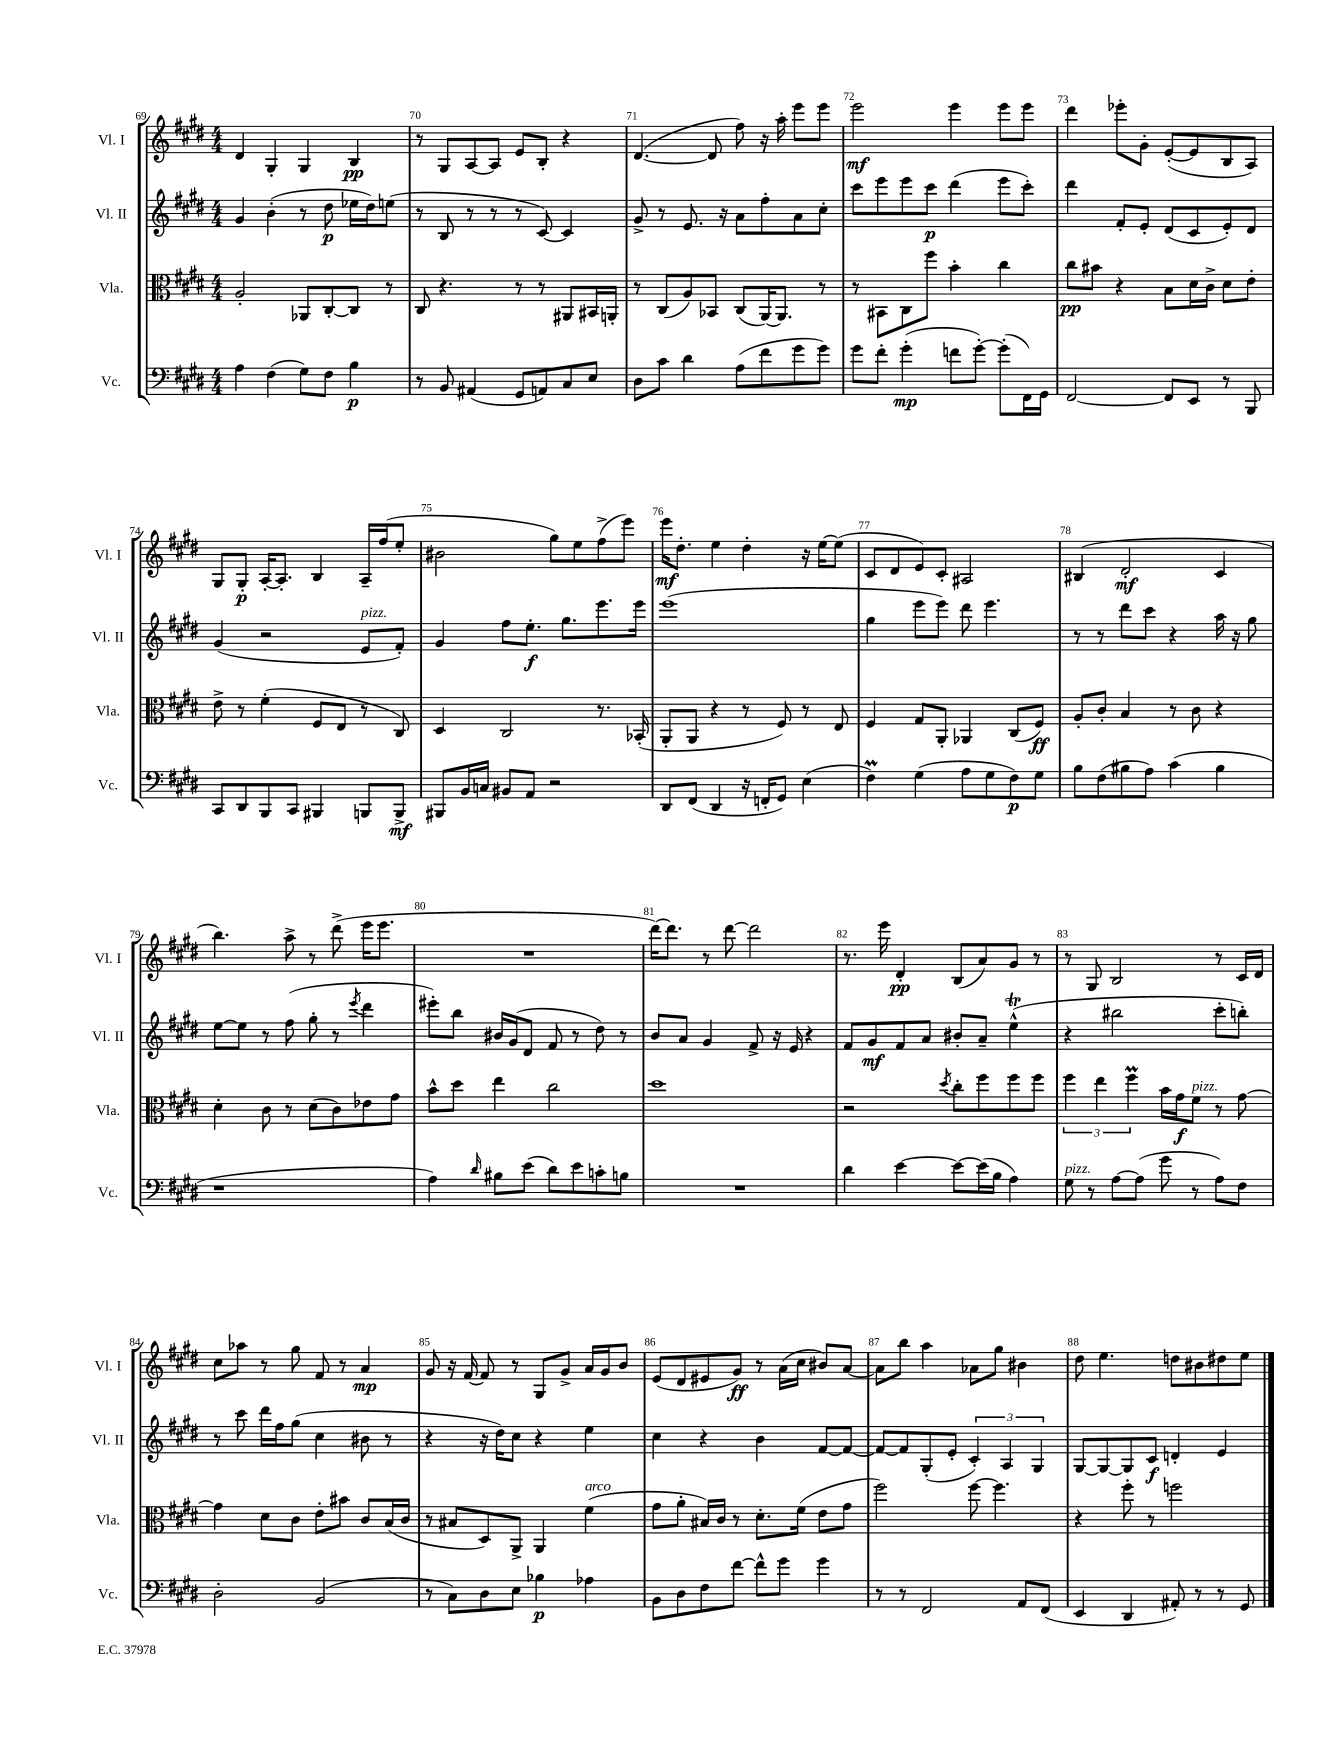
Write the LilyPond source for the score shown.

<<
\new StaffGroup <<
\new Staff = "s0" \with { instrumentName = "Vl. I" shortInstrumentName = "Vl. I" } {
    \clef treble \key e \major \numericTimeSignature \time 4/4
    dis'4 gis4-. gis4 b4\pp |
    r8 gis8 a8~ a8 e'8 b8-. r4 |
    dis'4.~( dis'8 fis''8) r16 a''16-. e'''8 e'''8 |
    e'''2\mf e'''4 e'''8 e'''8 |
    dis'''4 ees'''8-. gis'8-. e'8~-.( e'8 b8 a8) |
    gis8 gis8-.\p a16~-. a8.-. b4 a16-- fis''16( e''8-. |
    bis'2 gis''8) e''8 fis''8->( e'''8) |
    e'''16\mf dis''8.-. e''4 dis''4-. r16 e''16~ e''8( |
    cis'8 dis'8 e'8) cis'8-. ais2 |
    bis4( dis'2-.\mf cis'4 |
    b''4.) a''8-> r8 dis'''8->( e'''16 e'''8. |
    R1 |
    dis'''16~) dis'''8. r8 dis'''8~ dis'''2 |
    r8. e'''16 dis'4-.\pp b8( a'8) gis'8 r8 |
    r8 gis8 b2 r8 cis'16 dis'16 |
    cis''8 aes''8 r8 gis''8 fis'8 r8 a'4\mp |
    gis'8 r16 fis'16~ fis'8 r8 gis8 gis'8-> a'16 gis'16 b'8 |
    e'8( dis'8 eis'8 gis'8\ff) r8 a'16( cis''16 bis'8) a'8~ |
    a'8 b''8 a''4 aes'8 gis''8 bis'4 |
    dis''8 e''4. d''8 bis'8 dis''8 e''8 \bar "|." |
}
\new Staff = "s1" \with { instrumentName = "Vl. II" shortInstrumentName = "Vl. II" } {
    \clef treble \key e \major \numericTimeSignature \time 4/4
    gis'4 b'4-.( r8 dis''8\p ees''16 dis''16) e''8( |
    r8 b8 r8 r8 r8 cis'8~) cis'4 |
    gis'8-> r8 e'8. r16 a'8 fis''8-. a'8 cis''8-. |
    cis'''8 e'''8 e'''8 cis'''8\p dis'''4( e'''8 cis'''8-.) |
    dis'''4 fis'8-. e'8-. dis'8( cis'8 e'8-.) dis'8 |
    gis'4( r2 e'8^\markup { \italic "pizz." } fis'8-.) |
    gis'4 fis''8 e''8.-.\f gis''8. e'''8. e'''16 |
    e'''1( |
    gis''4 e'''8 e'''8) dis'''8 e'''4. |
    r8 r8 dis'''8 cis'''8 r4 a''16 r16 gis''8 |
    e''8~ e''8 r8 fis''8( gis''8-. r8 \acciaccatura { e'''8 } dis'''4 |
    eis'''8-.) b''8 bis'16 gis'16( dis'8 fis'8 r8 dis''8) r8 |
    b'8 a'8 gis'4 fis'8-> r16 e'16 r4 |
    fis'8 gis'8\mf fis'8 a'8 bis'8-. a'8-- e''4-^\trill( |
    r4 bis''2 cis'''8-. b''8-.) |
    r8 cis'''8 dis'''16 fis''16 gis''8( cis''4 bis'8 r8 |
    r4 r16 dis''16) cis''8 r4 e''4 |
    cis''4 r4 b'4 fis'8~ fis'8~ |
    fis'8~ fis'8 gis8-.( e'8-. \tuplet 3/2 { cis'4-.) a4 gis4 } |
    gis8~ gis8~ gis8 cis'8\f d'4-. e'4 \bar "|." |
}
\new Staff = "s2" \with { instrumentName = "Vla." shortInstrumentName = "Vla." } {
    \clef alto \key e \major \numericTimeSignature \time 4/4
    a2-. aes,8 cis8~-. cis8 r8 |
    cis8 r4. r8 r8 ais,8 bis,16 a,16-. |
    r8 cis8( a8) bes,8 cis8( a,16~) a,8. r8 |
    r8 bis,8 cis8 fis''8 b'4-. cis''4 |
    cis''8\pp bis'8 r4 b8 dis'16 cis'16-> dis'8 e'8-. |
    e'8-> r8 fis'4-.( fis8 e8 r8 cis8) |
    dis4 cis2 r8. bes,16-.( |
    a,8-. a,8 r4 r8 fis8) r8 e8 |
    fis4 gis8 a,8-. aes,4 cis8( fis8\ff) |
    a8-. cis'8-. b4 r8 cis'8 r4 |
    dis'4-. cis'8 r8 dis'8( cis'8) ees'8 gis'8 |
    b'8-^ dis''8 e''4 cis''2 |
    dis''1 |
    r2 \acciaccatura { dis''8 } cis''8-. fis''8 fis''8 fis''8 |
    \tuplet 3/2 { fis''4 e''4 fis''4\prall } b'16 gis'16\f fis'8^\markup { \italic "pizz." } r8 gis'8~ |
    gis'4 dis'8 cis'8 e'8-. bis'8 cis'8 b16( cis'16 |
    r8 bis8 dis8) a,8-> a,4 fis'4^\markup { \italic "arco" }( |
    gis'8 a'8-. bis16) cis'16 r8 dis'8.-. fis'16( e'8 gis'8 |
    fis''2) fis''8~ fis''4. |
    r4 fis''8-. r8 f''2 \bar "|." |
}
\new Staff = "s3" \with { instrumentName = "Vc." shortInstrumentName = "Vc." } {
    \clef bass \key e \major \numericTimeSignature \time 4/4
    a4 fis4( gis8) fis8 b4\p |
    r8 b,8 ais,4( gis,8 a,8) cis8 e8 |
    dis8 cis'8 dis'4 a8( fis'8 gis'8 gis'8) |
    gis'8 fis'8-. gis'4-.\mp( f'8 gis'8~-.) gis'8-.( fis,16) gis,16 |
    fis,2~ fis,8 e,8 r8 b,,8 |
    cis,8 dis,8 b,,8 cis,8 bis,,4 b,,8 b,,8->\mf |
    bis,,8 b,16 c16 bis,8 a,8 r2 |
    dis,8 fis,8( dis,4 r16 f,16-. gis,8) e4( |
    fis4\prall) gis4( a8 gis8 fis8\p) gis8 |
    b8 fis8( bis8 a8) cis'4( bis4 |
    r1 |
    a4) \grace { dis'16 } bis8 e'8( dis'8) e'8 c'8-. b8 |
    R1 |
    dis'4 e'4~ e'8~ e'16( b16 a4) |
    gis8^\markup { \italic "pizz." } r8 a8~ a8( gis'8 r8 a8) fis8 |
    dis2-. b,2( |
    r8 cis8) dis8 e8 bes4\p aes4 |
    b,8 dis8 fis8 fis'8~ fis'8-^ gis'8 gis'4 |
    r8 r8 fis,2 a,8 fis,8( |
    e,4 dis,4 ais,8-.) r8 r8 gis,8 \bar "|." |
}
>>
>>
\layout { \context { \Score currentBarNumber = #69 \override BarNumber.break-visibility = ##(#f #t #t) barNumberVisibility = #all-bar-numbers-visible } }
